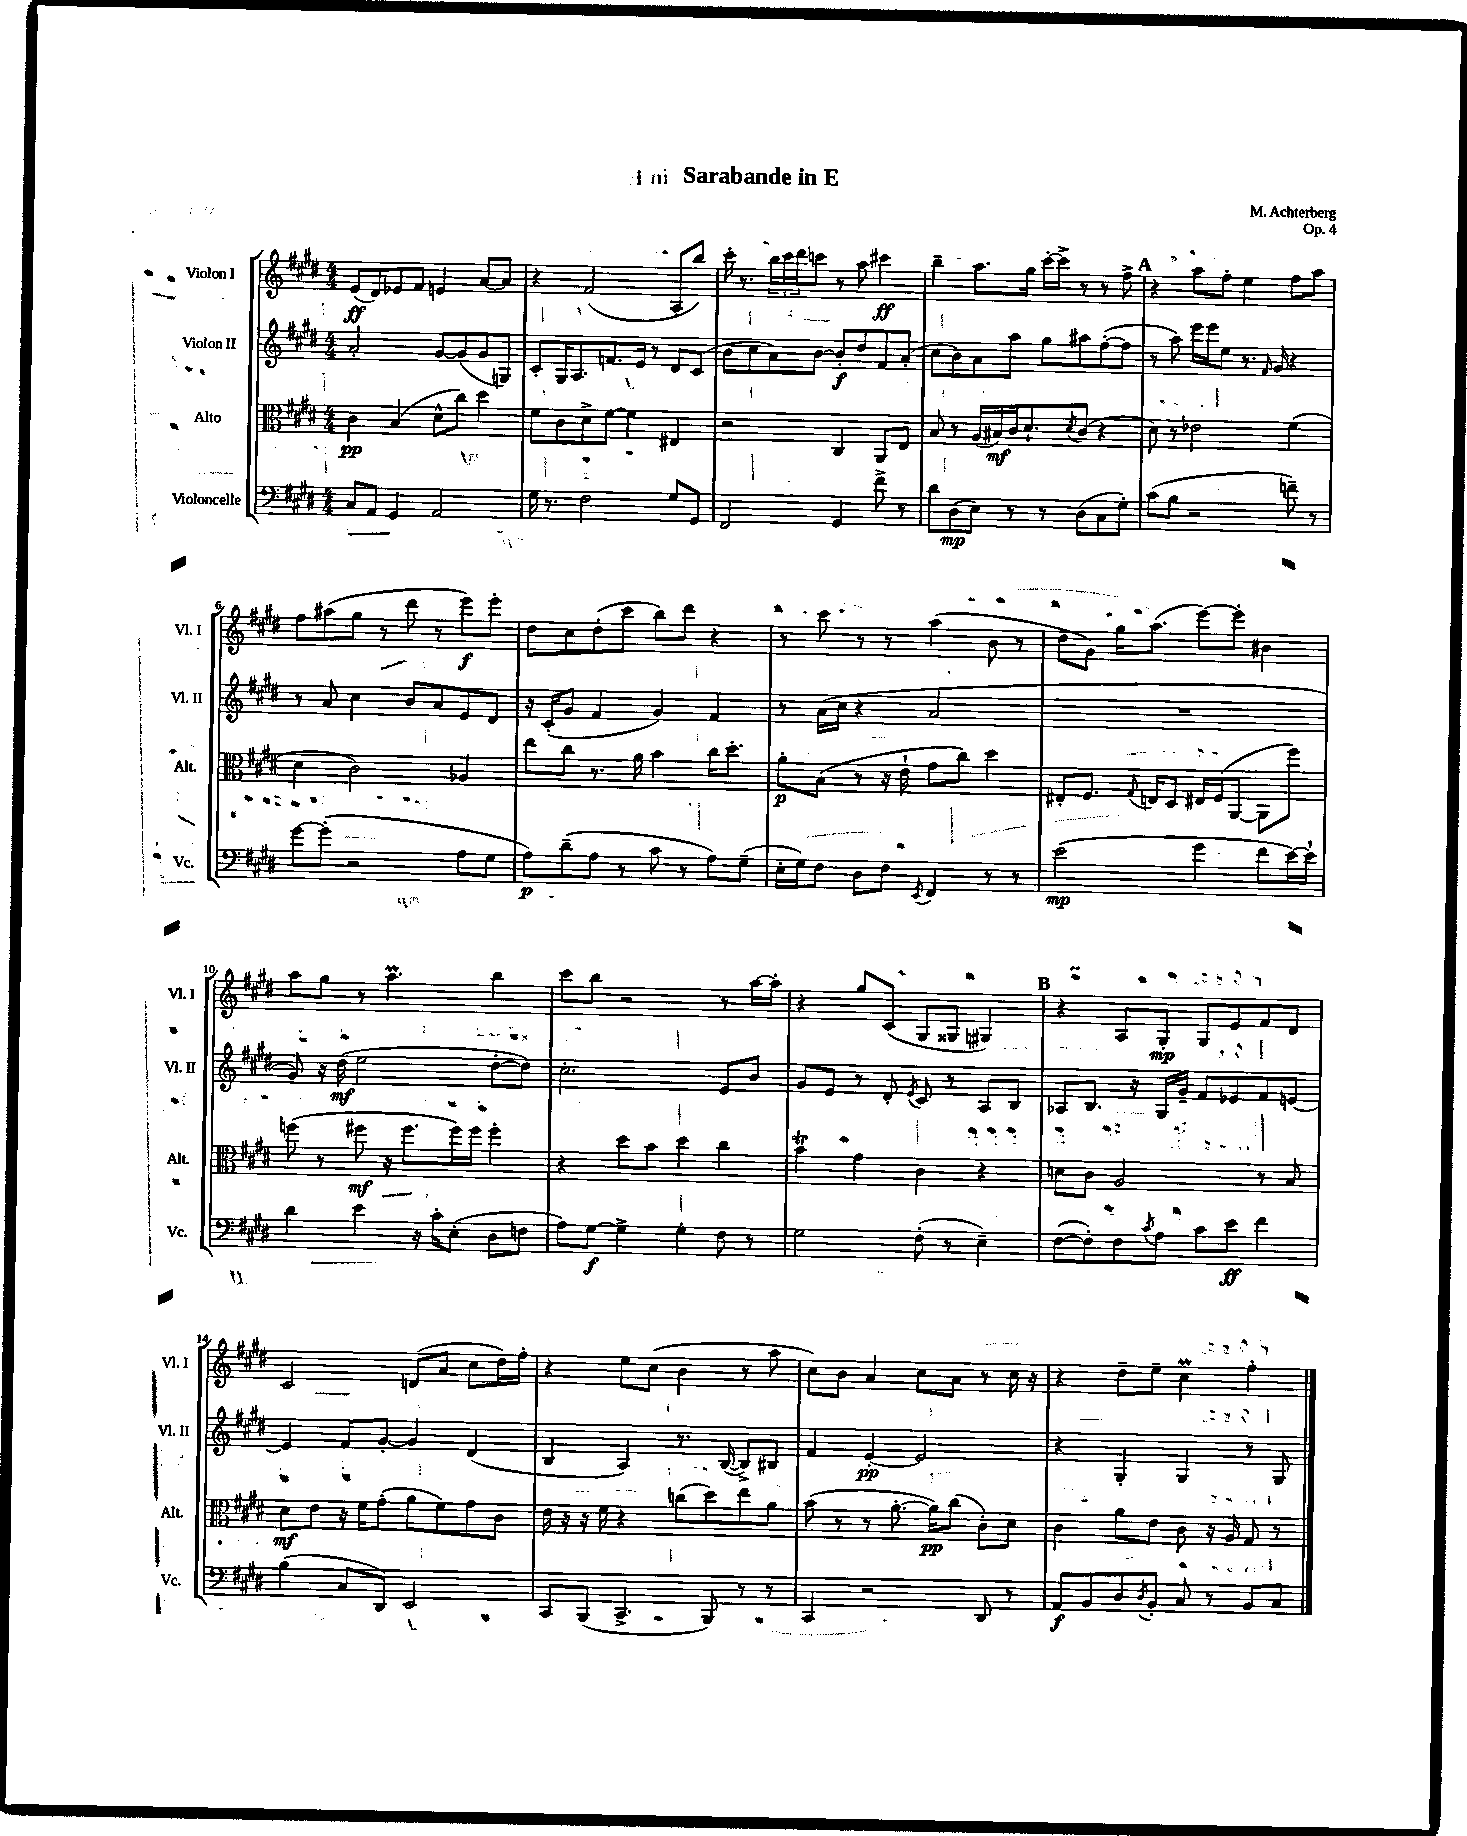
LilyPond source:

\header { title = "Sarabande in E" composer = "M. Achterberg" opus = "Op. 4" }
<<
\new StaffGroup <<
\new Staff = "s0" \with { instrumentName = "Violon I" shortInstrumentName = "Vl. I" } {
    \clef treble \key e \major \numericTimeSignature \time 4/4
    e'8\ff( dis'8) ees'8 fis'8 e'4 a'8~ a'8 |
    r4 fis'2( a8-. b''8) |
    cis'''16-. r8. \tuplet 3/2 { b''16 cis'''16 dis'''16 } c'''8 r8 a''8 cis'''4\ff |
    b''4-- a''8. gis''16 cis'''16~-. cis'''16-> r8 r8 fis''8-> |
    \mark \markup { \bold "A" } r4 a''8 fis''8-. e''4 fis''8 a''8 |
    fis''8 ais''8( gis''8 r8 dis'''8 r8 e'''8\f) e'''8-. |
    dis''8 cis''8 dis''8-.( cis'''8 b''8) dis'''8 r4 |
    r8 cis'''8 r8 r8 a''4( b'8 r8 |
    dis''8 gis'8) gis''16 a''8.( e'''8~) e'''8-. bis'4 |
    a''8 gis''8 r8 a''4.\prall b''4 |
    cis'''8 b''8 r2 r8 a''16~ a''16-. |
    r4 gis''8 cis'8( gis8 gisis8 gis4) |
    \mark \markup { \bold "B" } r4 a8 gis8-.\mp gis8 e'8 fis'8 dis'8 |
    cis'2 d'8( a'8 cis''8 dis''16) fis''16-. |
    r4 e''8 cis''8( b'4 r8 a''8 |
    cis''8) b'8 a'4 cis''8 a'8 r8 cis''16 r16 |
    r4 dis''8-- e''8-- cis''4\prall fis''4-. \bar "|." |
}
\new Staff = "s1" \with { instrumentName = "Violon II" shortInstrumentName = "Vl. II" } {
    \clef treble \key e \major \numericTimeSignature \time 4/4
    a'2-. gis'8~ gis'8( gis'8 g8) |
    cis'8-. gis16 a8. f'8. e'16 r8 dis'8 cis'8( |
    b'8 cis''8 a'8) b'8~ b'8-.\f dis''8 fis'8 a'8-.( |
    cis''8 b'8) a'8 a''8 gis''8 ais''8 fis''8~-.( fis''8 |
    \mark \markup { \bold "A" } r8 a''8) e'''16 e'''16 e''8 r8. \grace { fis'16 } gis'16 r4 |
    r8 a'8 cis''4 b'8 a'8 e'8 dis'8 |
    r16 cis'16-.( gis'8 fis'4 gis'4) fis'4 |
    r8 a'16( cis''16 r4 a'2 |
    R1 |
    gis'8) r16 dis''16\mf( e''2 dis''8~-. dis''8) |
    cis''2.-. e'8 b'8 |
    gis'8 e'8 r8 dis'8-. \acciaccatura { e'8 } cis'8 r8 a8 b8 |
    \mark \markup { \bold "B" } aes8 b8. r16 gis16 gis'16-- fis'8 ees'8 fis'8 e'8~ |
    e'4 fis'8 gis'8~-. gis'4 dis'4( |
    b4 a4) r8. b16~( b8->) bis8 |
    fis'4 e'4~-.\pp e'2 |
    r4 gis4-. gis4 r8 gis8 \bar "|." |
}
\new Staff = "s2" \with { instrumentName = "Alto" shortInstrumentName = "Alt." } {
    \clef alto \key e \major \numericTimeSignature \time 4/4
    cis'4\pp b4( dis'8-^ cis''8) dis''4 |
    fis'8 cis'8 dis'8-> fis'8~ fis'4 eis4 |
    r2 cis4 a,8 e8 |
    b8 r8 a16( bis16\mf) cis'16 dis'8.-! \acciaccatura { dis'8 } cis'8( r4 |
    \mark \markup { \bold "A" } dis'8) r8 ees'2 fis'4( |
    dis'4 cis'2) aes4 |
    e''8 cis''8 r8. a'16 b'4 cis''16 dis''8.-. |
    a'8-.\p b8( r8 r16 e'16-! gis'8 cis''8) dis''4 |
    eis8-. fis8. \appoggiatura { gis8 } e16 dis8 eis16 fis16( a,8~ a,8 fis''8) |
    f''8( r8 fis''8\mf r16 fis''8. fis''16) fis''16 fis''4-. |
    r4 dis''8 b'8 dis''4 cis''4 |
    b'4\trill gis'4 cis'4 r4 |
    \mark \markup { \bold "B" } d'8 cis'8 a2 r8 b8 |
    dis'8\mf e'8 r16 fis'16 gis'8-.( a'8 fis'8) gis'8 cis'8 |
    e'16 r16 r16 fis'16 r4 c''8( dis''8) e''8 a'8 |
    b'8( r8 r8 a'8.~-. a'16\pp) cis''8( cis'8-.) dis'8 |
    cis'4 a'8 e'8 cis'8 r16 a16 gis8 r8 \bar "|." |
}
\new Staff = "s3" \with { instrumentName = "Violoncelle" shortInstrumentName = "Vc." } {
    \clef bass \key e \major \numericTimeSignature \time 4/4
    cis8 a,8 gis,4 a,2 |
    gis16 r8. fis2 gis8 gis,8 |
    fis,2 gis,4 fis'8-> r8 |
    dis'8 dis8\mp( e8) r8 r8 dis8( cis8 gis8-.) |
    \mark \markup { \bold "A" } cis'8( b8 r2 f'8--) r8 |
    gis'8~ gis'8-.( r2 a8 gis8 |
    a8\p) dis'8--( a8 r8 cis'8 r8 a8) gis8--( |
    e16-. gis16) fis8 dis8 fis8 \acciaccatura { e,8 } fis,4 r8 r8 |
    e'2\mp( gis'4 fis'8 e'16~) e'16-! |
    dis'4 e'4 r16 cis'16-. e8-.( dis8 f8 |
    a8) gis8~\f gis4-> gis4-. fis8 r8 |
    gis2 fis8-.( r8 e4--) |
    \mark \markup { \bold "B" } fis8~( fis8-.) fis8 \acciaccatura { cis'8 } a8 cis'8 e'8\ff fis'4 |
    b4( cis8 dis,8) e,2 |
    cis,8 b,,8( cis,4.-> b,,8) r8 r8 |
    cis,4 r2 dis,8 r8 |
    a,8\f b,8 dis8 \acciaccatura { dis8 } b,8-. cis8 r8 b,8 cis8 \bar "|." |
}
>>
>>
